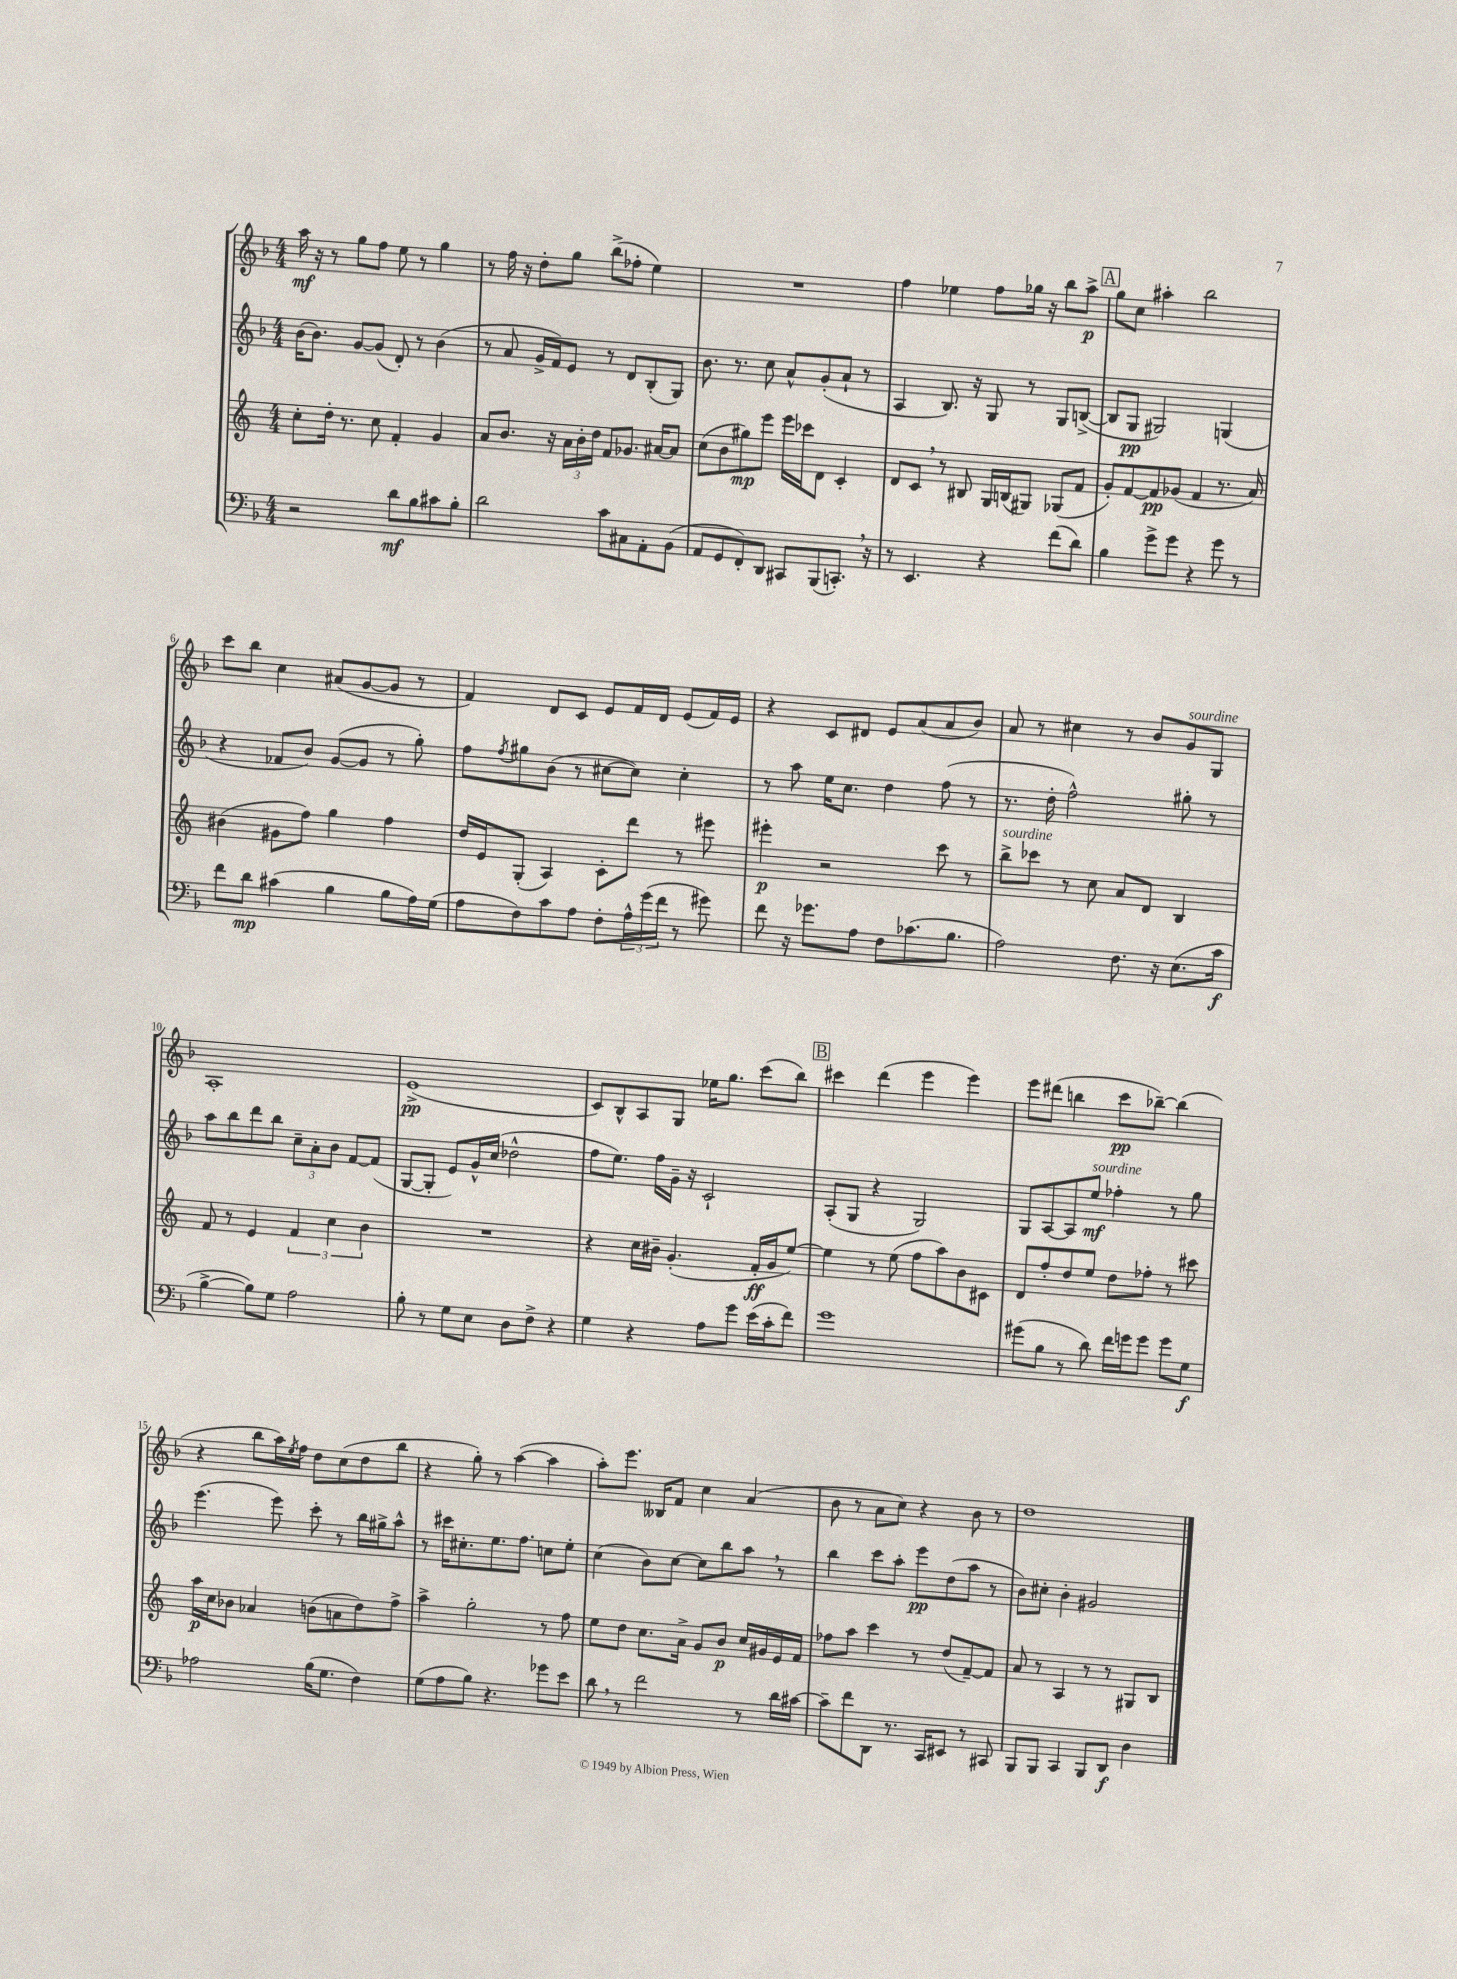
<<
\new StaffGroup <<
\new Staff = "s0" {
    \clef treble \key f \major \numericTimeSignature \time 4/4
    a''16\mf r16 r8 g''8 f''8 e''8 r8 g''4 |
    r8 f''16 r16 d''8-. g''8 bes''8->( fes''8-. e''4) |
    R1 |
    f''4 ees''4 f''8 ges''16 r16 bes''8 a''8->\p |
    \mark \markup { \box "A" } g''8 c''8 ais''4-. bes''2 |
    c'''8 bes''8 c''4 ais'8( g'8~ g'8 r8 |
    f'4) d'8 c'8 e'8 f'16 d'16 e'8( f'16) e'16 |
    r4 c'8 dis'8 e'8 a'8( a'8 bes'8) |
    a'8 r8 cis''4 r8 bes'8 g'8^\markup { \italic "sourdine" } g8 |
    a1-. |
    e'1->\pp( |
    c'8) bes8-^ a8 g8 ees''16 g''8. c'''8( bes''8) |
    \mark \markup { \box "B" } cis'''4 d'''4( e'''4 e'''4) |
    e'''8 dis'''8( b''4 c'''8\pp bes''8~--) bes''4( |
    r4 bes''8 a''16) \acciaccatura { e''8 } f''16 d''8 c''8( d''8 bes''8 |
    r4 g''8-.) r8 a''4~( a''4 |
    a''8-.) e'''8. beses16 f'8 c''4 a'4( |
    bes'8 r8 a'8 c''8) r4 bes'8 r8 |
    d''1 \bar "|." |
}
\new Staff = "s1" {
    \clef treble \key f \major \numericTimeSignature \time 4/4
    bes'16( bes'8.) g'8~ g'8( d'8-.) r8 bes'4( |
    r8 a'8 g'16-> f'16) e'8 r8 d'8 bes8-.( g8) |
    bes'8. r8. c''8 a'8-^ g'8-.( a'8-! r8 |
    a4 bes8.) r16 g8 r8 g8 b8~->( |
    \mark \markup { \box "A" } b8 g8\pp gis2) g4( |
    r4 fes'8 bes'8) g'8~( g'8 r8 g''8-.) |
    f''8 \acciaccatura { f''8 } gis''8 bes'8( r8 cis''8~ cis''8) cis''4-. |
    r8 a''8 e''16 c''8. d''4 f''8( r8 |
    r8. d''16-. f''2-^) gis''8-. r8 |
    a''8 bes''8 d'''8 bes''8 \tuplet 3/2 { c''8-- a'8-. bes'8 } f'8~ f'8( |
    g8~ g8-. e'8) g'16-^ c''16( des''2-^ |
    f''8 e''8.) f''16 g'16-- r16 c'2-! |
    \mark \markup { \box "B" } a8-.( g8 r4 g2) |
    g8 a8~ a8 e''8\mf^\markup { \italic "sourdine" } fes''4-. r8 g''8 |
    e'''4.( e'''8) c'''8-. r8 bes''16 gis''16-> a''8-^ |
    r8 cis'''16 cis''8.-. e''8. f''8. c''8 e''8-. |
    c''4( bes'8) c''8~ c''8 bes''8 a''8 \breathe r8 |
    bes''4 c'''8 a''8-. e'''8\pp d''8( a''8 r8 |
    bes'8) cis''8-. bes'4-. gis'2 \bar "|." |
}
\new Staff = "s2" {
    \clef treble \key c \major \numericTimeSignature \time 4/4
    c''8-. d''16-. r8. c''8 f'4-. g'4 |
    a'8 b'8. r16 \tuplet 3/2 { a'16 b'16-. d''16 } f'8 ges'8. ais'16~ ais'8 |
    c''8( b'8 gis''8\mp) e'''8 e'''16 ces'''16 d'8 c'4-. |
    d'8 c'8 \breathe r8 bis8 g16 b16( gis8) ges8( f'8 |
    \mark \markup { \box "A" } g'8-.) f'8~ f'8\pp ges'8( f'4 r8. a'16) |
    bis'4( gis'8 f''8) g''4 f''4 |
    d''16 e'16 g8-.( a4) c'8-. d'''8 r8 eis'''8 |
    eis'''4-.\p r2 c'''8 r8 |
    b''8->^\markup { \italic "sourdine" } ces'''8 r8 c''8 a'8 d'8 b4 |
    f'8 r8 e'4 \tuplet 3/2 { f'4 c''4 b'4 } |
    R1 |
    r4 c''16 bis'16-- g'4.-.( f'16-.\ff g'16 e''8~) |
    \mark \markup { \box "B" } e''4 r8 e''8( f''8 a''8) b'8 cis'8 |
    d'8 f''8-. d''8 e''8 d''8 fes''8-. r8 cis'''8 |
    a''16\p c''16 bes'8 aes'4 b'8( a'8 d''8) f''8-> |
    a''4-> g''2-. r8 f''8 |
    e''8 d''8 c''8. a'16-> g'8 b'8\p c''16 gis'16 e'16 f'16 |
    fes''8 a''8 c'''4 r8 d''8( f'8~--) f'8 |
    a'8 r8 a4 r8 r8 gis8 b8 \bar "|." |
}
\new Staff = "s3" {
    \clef bass \key f \major \numericTimeSignature \time 4/4
    r2 d'8\mf bes8 cis'8 bes8-. |
    d'2 c'8 cis8 a,8-. bes,8( |
    a,8 g,8 f,8-.) d,8 cis,8 bes,,8( c,8.-.) \breathe r16 |
    r8 e,4. r4 f'8( d'8) |
    \mark \markup { \box "A" } bes4 g'8-> g'8 r4 g'8 r8 |
    f'8 d'8\mp cis'4( bes4 bes8 a16) g16( |
    a8 f8) c'8 a8 f8-. \tuplet 3/2 { a16-^ g'16( f'16 } r8 gis'8) |
    f'8 r16 ges'8. a8 f8 ces'8.( bes8. |
    a2) f8. r16 e8.( c'16\f |
    bes4~-> bes8) g8 a2 |
    bes8-. r8 g8 e8 d8 f8-> r4 |
    g4 r4 a8 g'8 e'16( c'16-. f'8) |
    \mark \markup { \box "B" } g'1 |
    gis'8( bes8 r8 d'8) f'16 g'16 g'8 g'8 g8\f |
    aes2 bes16( g8. f4) |
    g8( a8 bes8) r4. ges'8 e'8 |
    d'8 \breathe r8 f'2 r8 d'16 cis'16~ |
    cis'8-- f'8 d,8 r8. c,16 eis,8 r8 cis,8 |
    bes,,8 bes,,8 c,4 bes,,8 d,8\f d4 \bar "|." |
}
>>
>>
